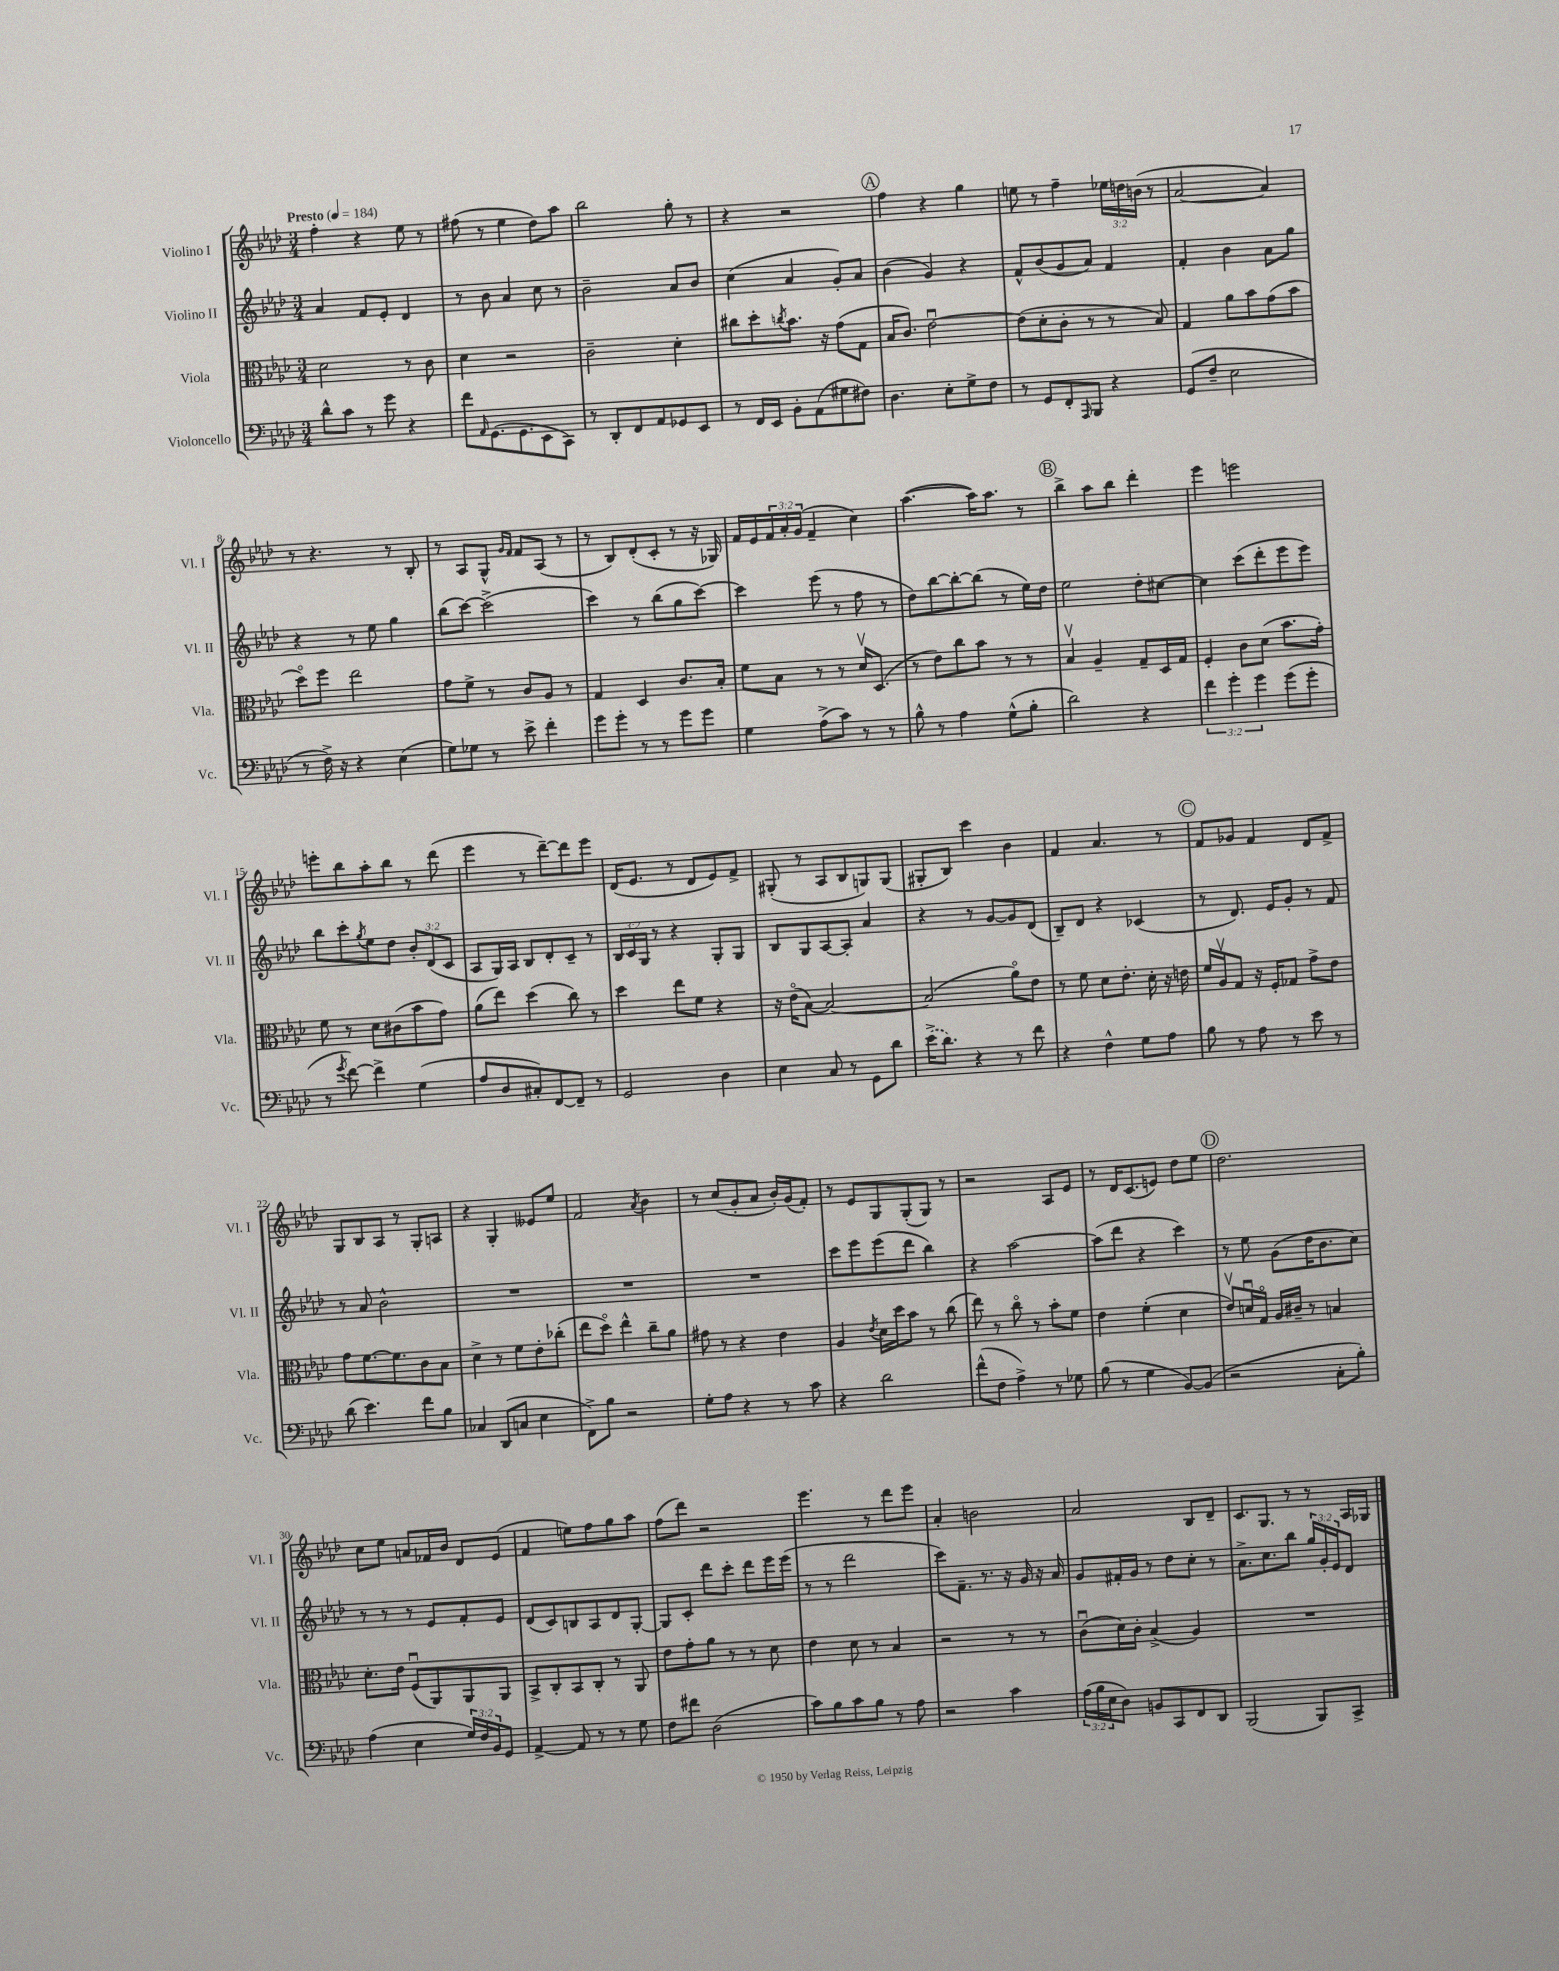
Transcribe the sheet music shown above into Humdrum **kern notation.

**kern	**kern	**kern	**kern
*staff4	*staff3	*staff2	*staff1
*clefF4	*clefC3	*clefG2	*clefG2
*k[b-e-a-d-]	*k[b-e-a-d-]	*k[b-e-a-d-]	*k[b-e-a-d-]
*M3/4	*M3/4	*M3/4	*M3/4
*MM184	*MM184	*MM184	*MM184
8d-^^\L	2d-\	4a-/	4ff'\
8c\J	.	.	.
8r	.	8f/L	4r
8g\	.	8e-'/J	.
4r	8r	4d-/	8ee-\
.	8c\	.	8r
=	=	=	=
8f\L	4d-\	8r	(8ff#\
16qqAA-/	.	.	.
(8.GG\	.	8b-\	8r
.	2r	4a-/	4ee-\
8.GG\	.	.	.
8EE-\	.	8cc\	8dd-\L)
8CC\J)	.	8r	8aa-\J
=	=	=	=
8r	2c~\	2b-~\	2bb-\
8DD-'/L	.	.	.
8FF/	.	.	.
8AA-/	.	.	.
8GG-/	4d-'\	8a-/L	8gg'\
8EE-/J	.	8b-/J	8r
=	=	=	=
8r	8cc#\L	(4cc\	4r
16FF/LL	8dd-'\	.	.
16EE-/JJ	.	.	.
.	8qcc/	.	.
8BB-'\L	8.b-\J	4a-/	2r
(8AA-\	.	.	.
.	16r	.	.
8G#\	(8g\L	8g'/L)	.
8F#\J)	8G\J	8a-/J	.
=	=	=	=
4.D-\	16B-/LK	(4b-\	4ff\
.	8.c/J)	.	.
.	[2e-u\	4g/)	4r
8E-'\L	.	.	.
8G^\	.	4r	4gg\
8F\J	.	.	.
=	=	=	=
8r	(8e-\]L	8f^^/L	8ee\
8GG/L	8d-'\	(8b-/	8r
8FF'/	8c'\J	8g/	4ff~\
16qqAAA-/	.	.	.
8BBB-/J	8r	8a-/J)	.
4r	8r	4f/	24ee-\LL
.	.	.	24dd\
.	.	.	(24b\JJ
.	8B-/)	.	8r
=	=	=	=
(8GG/L	4G/	4f'/	[2a-/
8F~/J	.	.	.
2E-\	8a-\L	4b-\	.
.	8b-\	.	.
.	(8g\	8a-\L	4a-/])
.	8b-\J	8gg\J	.
=	=	=	=
8r	8dd-o\L)	4r	8r
16F^\)	8ff\J	.	4.r
16r	.	.	.
4r	2ee-\	8r	.
.	.	8ee-\	.
(4E-\	.	4gg\	8r
.	.	.	8B-'/
=	=	=	=
8G\L)	8g\L	(8bb-\L	8r
8G-\J	8f^\J	[8ccc\J)	8A-/L
8r	8r	(2ccc^\]	8G^^/J
.	.	.	16qqg/LL
.	.	.	16qqf/JJ
8e-^\	8c/L	.	8f/L
4f'\	8A-/J	.	(8A-/J
.	8r	.	8r
=	=	=	=
8g\L	4G/	4ccc\)	8r
8g'\J	.	.	8B-/L)
8r	4D-/	8r	(8d-'/
8r	.	(8bb-\L	8c'/J
8g\L	8.c/L	8gg\	8r
8g\J	.	[8ccc\J)	16r
.	16B-'/Jk	.	16G-/)
=	=	=	=
4G\	8f\L	4ccc\]	16f/LL
.	.	.	16e-/
.	8B-\J	.	24f/
.	.	.	24a-'/
.	.	.	(24g/JJ
(8A-^\L	8r	(8eee-\	4f~/
8c\J)	8r	8r	.
8r	16d-v/LK	8ff\	4cc\)
.	(8.D-/J	.	.
8r	.	8r	.
=	=	=	=
8B-^^\	8r	8dd-\L)	([4.aa-\
8r	8e-\L)	[8bb-\	.
4A-\	8cc\	8bb-'\_	.
.	8b-\J	(8bb-\]J	16aa-\]LK)
.	.	.	8.aa-\J
(8G^^\L	8r	8r	.
8B-'\J	8r	16ee-\LL)	8r
.	.	16dd-\JJ	.
=	=	=	=
2d-\)	4B-v/	2ee-\	4bb-^\
.	4A-~/	.	8aa-\L
.	.	.	8bb-\J
4r	8G~/L	8dd-'\L	4ddd-'\
.	16D-/L	[8cc#\J	.
.	16G/JJ	.	.
=	=	=	=
6f\	4F'/	4cc#\]	4eee-\
6g'\	.	.	.
.	8c\L	(8ccc\L	2eee\
6g\	.	.	.
.	(8d-\J	8ddd-'\	.
(8g\L	8.b-\L	8eee-\	.
8g'\J	.	8eee-\J)	.
.	16g'\Jk)	.	.
=	=	=	=
8r	8f\	8bb-\L	8eee'\L
8qg/	.	.	.
[8f\)	8r	8ccc'\	8bb-\
.	.	8qgg/	.
4f^\]	8d-\L	8ee-\	8aa-'\
.	(8c#\	8dd-\J	8bb-\J
(4G\	8b-\	12b-'/L	8r
.	.	(12d-/	.
.	8g\J)	.	(8ddd-\
.	.	12c/J	.
=	=	=	=
8A-/L	(8a-\L	8A-/L	4eee-\
8D-/	8ee-\J)	16G/L)	.
.	.	16A-/JJ	.
8C#'/)	(4dd-\	8B-/L	8r
[8FF/	.	8d-'/	[8ddd-~\L)
8FF~/]J	8cc\)	8c~/J	8ddd-\]
8r	8r	8r	8eee-\J
=	=	=	=
2GG/	4dd-\	24B-/LL	(16d-/LK
.	.	24c/	.
.	.	.	8.e-/J
.	.	24G/JJ	.
.	.	8r	.
.	8ee-\L	4r	8r
.	8f\J	.	8d-/L
4D-\	4r	8G'/L	8e-/)
.	.	8G/J	8f^/J
=	=	=	=
4E-\	16r	8B-/L	(8G#'/
.	(16e-o\LK	.	.
.	[8B-\J)	8G/	8r
8C/	2B-/_	[8A-/	8A-/L
8r	.	8A-'/]J	8B-/
8GG\L	.	4a-/	8G/)
8d-\J	.	.	(8G/J
=	=	=	=
(16e-^\LK	(2B-/]	4r	8G#'/L
8.d-\J)	.	.	.
.	.	.	8B-/J)
4r	.	8r	4ccc\
.	.	[8g/L	.
8r	8a-o\L)	8g/]	4b-\
8f\	8e-\J	(8d-/J	.
=	=	=	=
4r	8r	8B-~/L)	4f/
.	8f\	8d-/J	.
4F^^\	8d-\L	4r	4.a-/
.	8.e-'\J	.	.
8G\L	.	(4c-/	.
.	16d-'\	.	.
8A-\J	16r	.	8r
.	16e\	.	.
=	=	=	=
8B-\	16f/LL	8r	8f/L
.	16A-v/J	.	.
8r	8G/J	8.d-/)	8g-/J
8A-\	16r	.	4f/
.	16F'/LK	16e-/LK	.
8r	8G-/J	8g'/J	.
8e-\	8g^\L	8r	8d-/L
8r	8e-\J	8f/	8f^/J
=	=	=	=
(8d-\	8g\L	8r	8G/L
4.e-\)	[8.f\	8a-/	8B-/
.	.	2b-^^\	8A-/J
.	8.f\]	.	.
.	.	.	8r
8f\L	8c\	.	8G'/L
8B-\J	8B-\J	.	8A/J
=	=	=	=
4C-/	4d-^\	2.r	4r
(8DD-/L	8r	.	4G'/
8C/J	8f\L	.	.
4E-\	8e-'\	.	8e--/L
.	(8cc-'\J	.	8ee-/J
=	=	=	=
8FF^\L)	8ee-\L	2.r	2f/
8B-\J	8dd-o\J)	.	.
2r	4ee-^^\	.	.
.	.	.	8qa-/
.	8cc~\L	.	4b-\
.	8a-\J	.	.
=	=	=	=
8G'\L	8g#\	2.r	8r
8A-\J	8r	.	(8cc/L
4r	4r	.	8g'/
.	.	.	8a-/J
8r	4e-\	.	16b-'/LL)
.	.	.	(16g/J
8c\	.	.	8f'/J)
=	=	=	=
4r	4A-/	8ccc\L	8r
.	.	8eee-\	8e-/L
.	8qe-/	.	.
2d-\	16d-\LL	(8eee-\	8G/
.	16dd-\J	.	.
.	8b-\J	8ddd-\J	(8G'/
.	8r	4bb-\)	8G/J)
.	(8cc\	.	8r
=	=	=	=
(8f^^\L	8ee-\)	4r	2r
8F\J	8r	.	.
4A-^\)	8cco\	[2aa-\	.
.	8r	.	.
8r	8b-'\L	.	8A-/L
8G-\	8f\J	.	8e-/J
=	=	=	=
(8B-\	4e-\	(8aa-\]L	8r
8r	.	8ddd-\J	16d-/LK
.	.	.	(8.c/
4G\	(4f'\	4r	.
.	.	.	8e/J)
[8BB-/L)	4d-\	4ccc\)	8dd-\L
(8BB-/]J	.	.	8ee-\J
=	=	=	=
2r	8e-v/L)	8r	2.dd-\
.	16du/L	8ee-\	.
.	16Go/JJ	.	.
.	16A-/LL	(8g\L	.
.	16c#~/JJ	.	.
.	8r	16dd-\K	.
.	.	8.b-\	.
8C'\L	4B/	.	.
8B-'\J)	.	8cc\J)	.
=	=	=	=
(4A-\	8.d-'\L	8r	8cc\L
.	.	8r	8ee-\J
.	16e-\Jk	.	.
4E-\	(8Fu/L	8r	8a/L
.	8AA-/)	8e-/L	16f-/L
.	.	.	16b-/JJ
24G/LL)	8AA-/	8f'/	8d-/L
24F/	.	.	.
24BB-/J	.	.	.
8GG/J	8AA-/J	8e-/J	(8e-/J
=	=	=	=
[4AA-^/	8BB-^/L	(8d-/L	4f/
.	8C'/	8c/)	.
8AA-/]	8BB-/	8B/	8ee\L)
8r	8C'/J	8A-/	8ff\
8r	8r	8d-/	8gg\
8G\	8AA-/	[8G'/J	8aa-\J
=	=	=	=
8F\L	8e-\L	8G/]L	(8ff\L
8f#\J	8g'\	8c'/J	8ddd-\J)
(2D-\	8a-\J	8ddd-\L	2r
.	8r	8ccc'\J	.
.	8r	8ddd-\L	.
.	8d-\	16eee-\L	.
.	.	(16eee-\JJ	.
=	=	=	=
8c\L)	4e-\	8r	4.eee-\
8B-\	.	8r	.
8c\	8d-\	2ddd-\	.
8B-\J	8r	.	8r
8r	4B-/	.	8ddd-\L
8A-\	.	.	8eee-\J
=	=	=	=
2r	2r	8ccc\L)	4a-'/
.	.	8.f~\J	.
.	.	.	2b\
.	.	8.r	.
4c\	8r	16r	.
.	.	16g/	.
.	8r	16r	.
.	.	16a-/	.
=	=	=	=
(24A-\LL	(8cu\L	8g/L	2a-/
24B-\	.	.	.
24E-\J	.	.	.
8D-\J)	16d-\L)	16f#'/L	.
.	16c'\JJ	16g/JJ	.
8BB/L	(4B-^/	8r	.
8CC/	.	8dd-\L	.
8FF/	4A-/)	8cc'\J	8B-/L
8DD-/J	.	8r	8d-~/J
=	=	=	=
(2BBB-/	2.r	8.a-^\L	8.c/L
.	.	8.cc\	8.G/J
.	.	8bb-\J	8r
8BBB-/L)	.	24gg/LL	8r
.	.	24g'/	.
.	.	24e-/J	.
8CC^/J	.	8d-/J	16A-/LL
.	.	.	16G-/JJ
==	==	==	==
*-	*-	*-	*-
